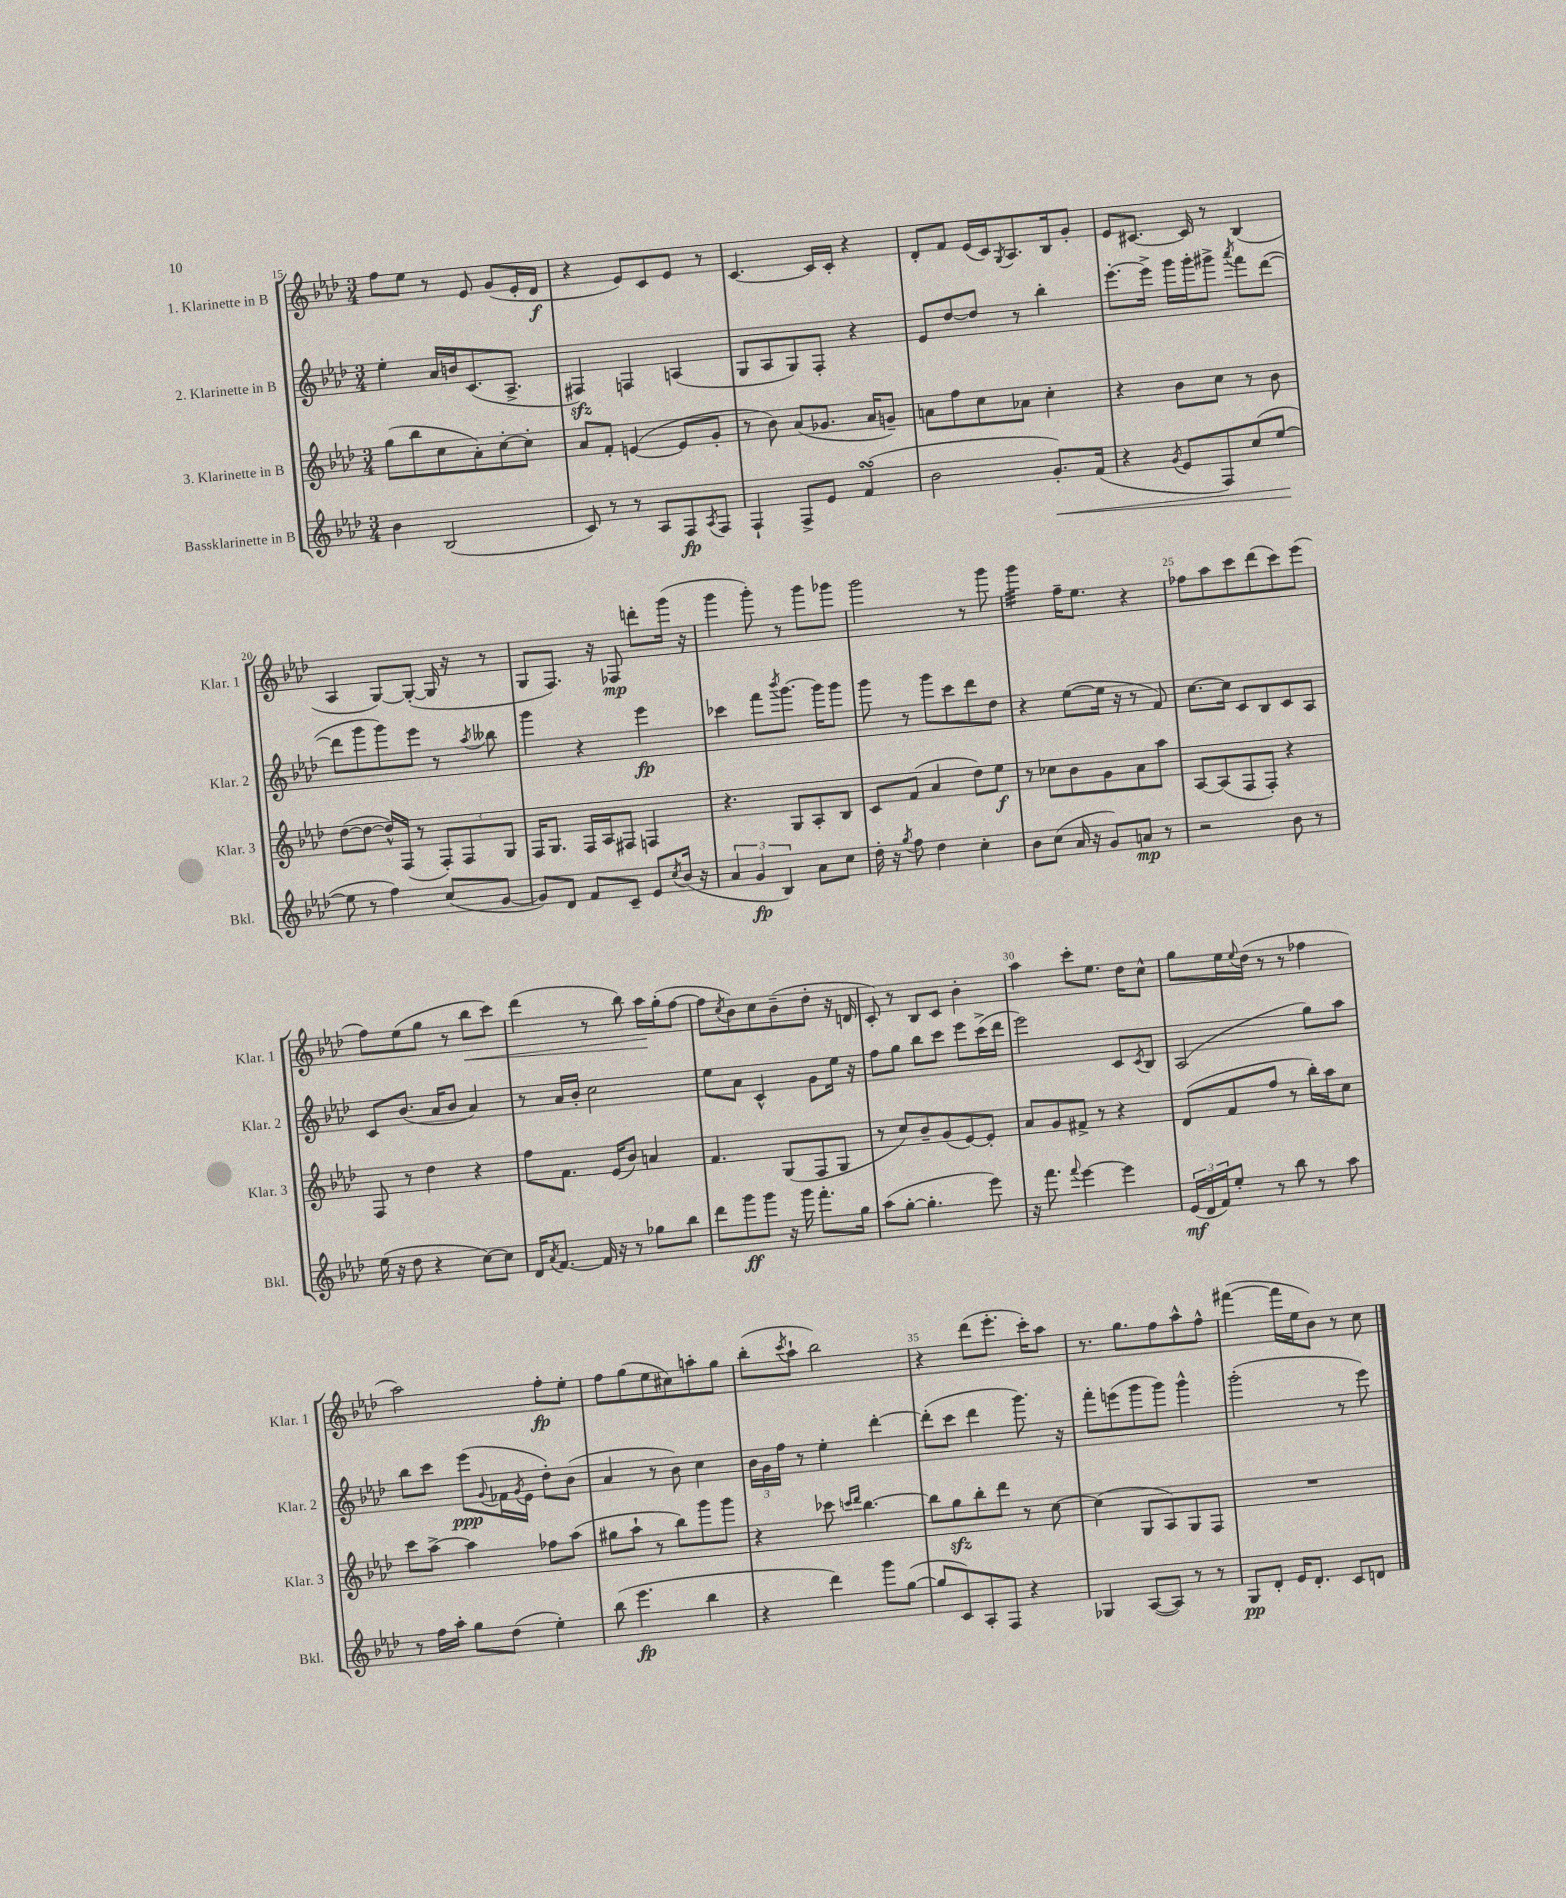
<<
\new StaffGroup <<
\new Staff = "s0" \with { instrumentName = "1. Klarinette in B" shortInstrumentName = "Klar. 1" } {
    \clef treble \key aes \major \numericTimeSignature \time 3/4
    f''8 ees''8 r8 ees'8 g'8( ees'16-. des'16\f |
    r4 ees'8) c'8 ees'8 r8 |
    c'4.~ c'16 c'16-. r4 |
    des'8-. f'8 ees'16( c'16) \acciaccatura { g8 } aes8. bes16 g'8-. |
    ees'8 cis'8.~ cis'16 r8 bes4( |
    aes4 g8~) g8~-.( g16 r16 r8 |
    g8 f8.) r16 fes8\mp d'''8-. g'''16( r16 |
    g'''4 g'''8-.) r8 g'''8 ges'''8 |
    g'''2 r8 g'''8 |
    g'''4:32 f''16-- ees''8. r4 |
    fes''8 aes''8 c'''8 des'''8( c'''8) ees'''8( |
    f''8) ees''8( g''8 r8 bes''8\< c'''8) |
    des'''4( r8 bes''8) aes''16\! g''16-.( f''8~ |
    f''8 \acciaccatura { c''8 } bes'8) c''8 bes'8--( des''8-. r16 d'16 |
    c'8-.) r8 bes8 c'8 bes'4-. |
    aes''4 c'''8-. ees''8. des''16 c''8-^ |
    g''8 ees''16 \appoggiatura { ees''8 } des''16( r8 r8 fes''4 |
    aes''2) f''8-.\fp ees''8-. |
    f''8 g''8( ees''8 cis''8) a''8-. g''8 |
    bes''8-.( \acciaccatura { c'''8 } aes''8-! bes''2) |
    r4 des'''8( ees'''8.-. c'''16-.) aes''8 |
    r8. g''8. f''8 aes''8-^ f''8-^ |
    fis'''4~( fis'''16 ees''16 bes'8) r8 c''8 \bar "|." |
}
\new Staff = "s1" \with { instrumentName = "2. Klarinette in B" shortInstrumentName = "Klar. 2" } {
    \clef treble \key aes \major \numericTimeSignature \time 3/4
    ees''4-. aes'16 b'16 c'8.( aes8.-> |
    fis4\sfz) f4 a4( |
    g8 aes8 g8) f8-. r4 |
    ees'8 des''8~ des''8 r8 bes''4-. |
    ees'''8.~-. ees'''16-> g'''16 g'''16-. gis'''8-> \acciaccatura { aes'''8 } f'''8 des'''8~( |
    des'''8 g'''8 g'''8) ees'''8 r8 \acciaccatura { aes''8 } beses''8 |
    g'''4 r4 ees'''4\fp |
    ces'''4 f'''8 \acciaccatura { bes'''8 } g'''8.~ g'''16 g'''8 |
    g'''8 r8 g'''8 c'''8 des'''8 des''8 |
    r4 ees''8~( ees''16 r16 r8 f'8) |
    c''8.~ c''16 c'8 bes8 c'8 aes8 |
    c'8 bes'8.( aes'16 bes'8 aes'4) |
    r8 aes'16 bes'16-. c''2 |
    ees''8 aes'8 c'4-^ g'8 ees''16 r16 |
    f''8 g''8 bes''8 c'''8 ees'''8 c'''16->( des'''16 |
    ees'''2) c'8 \acciaccatura { c'8 } bes8 |
    aes2( g''8) aes''8 |
    bes''8 c'''8 ees'''8\ppp( \appoggiatura { g'8 } fes'16 \acciaccatura { g'8 } ees'16 des''8-.) bes'8( |
    aes'4 r8 bes'8) c''4 |
    \tuplet 3/2 { bes'16 g'16 f''16 } r8 ees''4-. des'''4~-. |
    des'''8-.( c'''8 des'''4 g'''8.) r16 |
    f'''8-. e'''8( g'''8 g'''8) g'''4-^ |
    g'''2-.( r8 ees'''8) \bar "|." |
}
\new Staff = "s2" \with { instrumentName = "3. Klarinette in B" shortInstrumentName = "Klar. 3" } {
    \clef treble \key aes \major \numericTimeSignature \time 3/4
    g''8( bes''8 c''8 aes'8-.) c''8~-. c''8-. |
    aes'8 f'8-. e'4~( e'8 g'8-. |
    r8 bes'8) aes'8( ges'8. aes'16 g'8--) |
    a'8 f''8 c''8 aes'8 c''4-. |
    r4 bes'8 c''8 r8 bes'8 |
    des''8~( des''8~ des''16-^) f16( r8 \tuplet 3/2 { f8-.) f8 g8 } |
    f16 g8. f16 aes16 fis8 f4 |
    r4. g8 aes8-. bes8 |
    c'8 f'8( aes'4 des''8) ees''8\f |
    r8 ces''8 bes'8 g'8 aes'8 aes''8 |
    aes8~ aes8( f8 f8-.) r4 |
    f8 r8 des''4 r4 |
    f''8 f'8. ees'16( bes'8) a'4 |
    f'4. g8( f8 g8 |
    r8 c''8) bes'8-- g'8( ees'8~) ees'8-. |
    aes'8 g'8 fis'8-> r8 r4 |
    des'8( f'8 f''8 r8 bes''16-.) aes''16 c''8 |
    c'''8 aes''8~-> aes''4 fes''8 aes''8( |
    gis''8 aes''8-! r8 bes''8) g'''8 g'''8 |
    r4 ces'''8 \grace { c'''16 des'''16 } bes''4.~ |
    bes''8 g''8\sfz bes''8-. des'''8 r8 c''8~ |
    c''4( g8 aes8) g8 f8 |
    R2. \bar "|." |
}
\new Staff = "s3" \with { instrumentName = "Bassklarinette in B" shortInstrumentName = "Bkl." } {
    \clef treble \key aes \major \numericTimeSignature \time 3/4
    bes'4 bes2( |
    c'8) r8 r8 aes8 f8\fp \acciaccatura { aes8 } f8 |
    f4-! f8-> ees'8 f'4\turn( |
    bes'2 g'8.-.\<) f'16( |
    r4 \acciaccatura { g'8 } ees'8 f8) c''8( ees''8~\! |
    ees''8 r8 f''4) c''8( g'8~ |
    g'8) des'8 f'8 c'8-- ees'8 \acciaccatura { c''8 } bes'16( r16 |
    \tuplet 3/2 { aes'4 g'4\fp bes4) } aes'8 c''8 |
    des''16-. r16 \acciaccatura { g''8 } f''8 des''4 c''4-. |
    bes'8 c''8( aes'16 r16 g'8) a'8\mp r8 |
    r2 bes'8 r8 |
    ees''16( r16 des''8 r4 c''8~) c''8 |
    des'16 \acciaccatura { aes'8 } f'8.~ f'16 r16 r8 ges''8 bes''8 |
    des'''8 g'''8\ff g'''8 r16 g'''16 f'''8.-. g''16 |
    aes''8( g''8~-. g''4.-. ees'''8) |
    r16 f'''8. \appoggiatura { f'''8 } ees'''4~ ees'''4 |
    \tuplet 3/2 { ees'16\mf( des'16 f'16) } ees''8-. r8 bes''8 r8 aes''8 |
    r8 f''16 aes''16-. g''8 des''8( ees''4-.) |
    bes''8( ees'''4.\fp bes''4 |
    r4 des'''4) g'''8 g''8~( |
    g''8 c'8) aes8-. f8 r4 |
    ges4 aes8~( aes8) r8 r8 |
    g8\pp des'8-. ees'16 des'8.-. c'8 d'8 \bar "|." |
}
>>
>>
\layout { \context { \Score currentBarNumber = #15 \override BarNumber.break-visibility = ##(#f #t #t) barNumberVisibility = #(every-nth-bar-number-visible 5) } }
